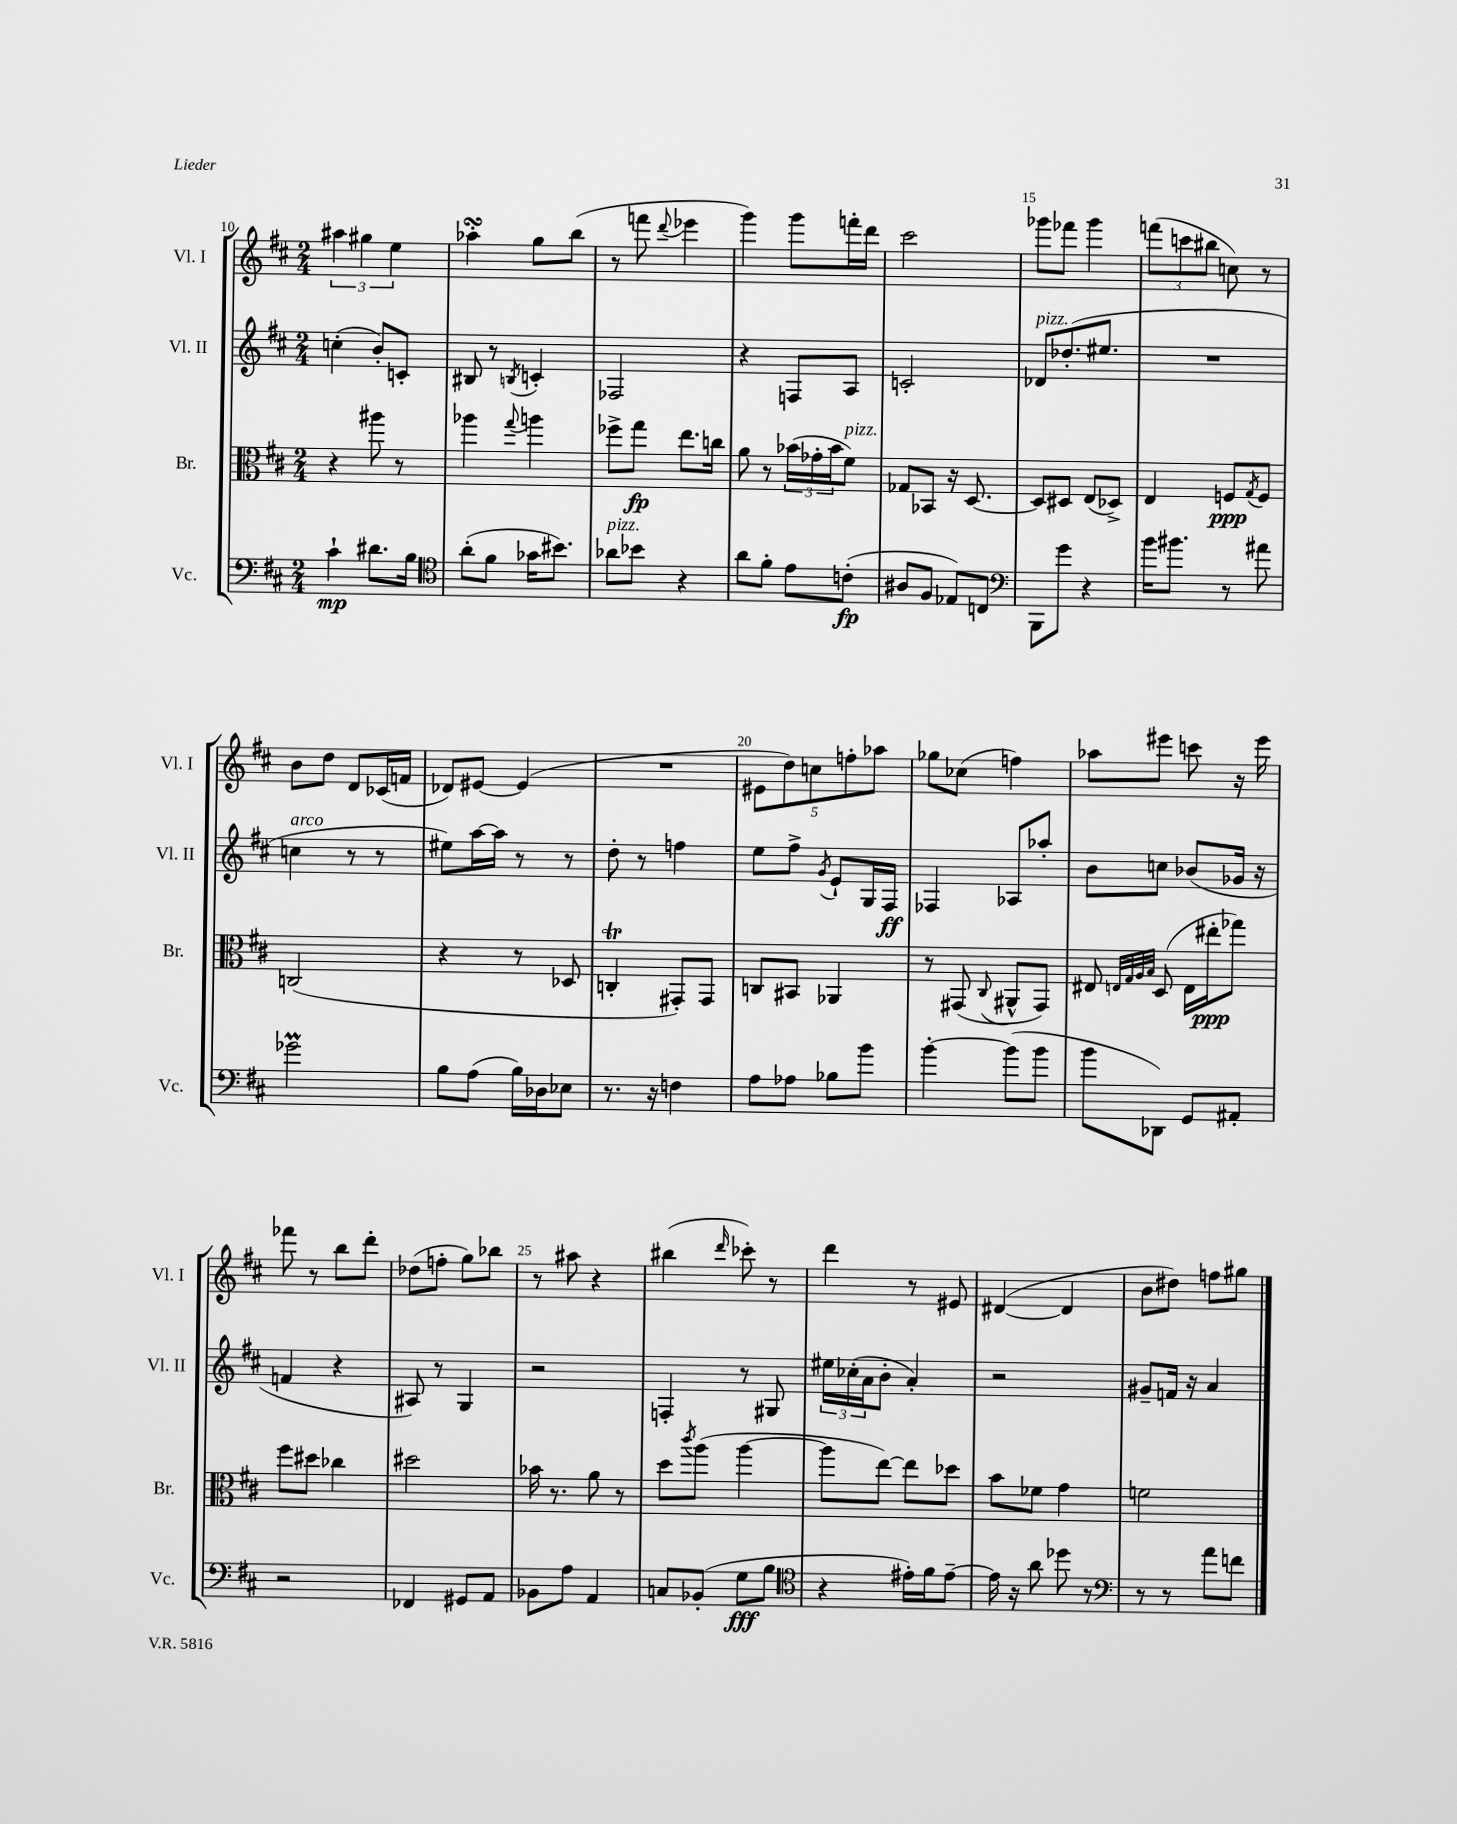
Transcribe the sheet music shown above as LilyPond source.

<<
\new StaffGroup <<
\new Staff = "s0" \with { instrumentName = "Vl. I" shortInstrumentName = "Vl. I" } {
    \clef treble \key d \major \numericTimeSignature \time 2/4
    \tuplet 3/2 { ais''4 gis''4 e''4 } |
    aes''4-.\turn g''8 b''8( |
    r8 f'''8 \appoggiatura { d'''8 } ees'''4 |
    g'''4) g'''8 f'''16-. d'''16 |
    cis'''2 |
    ges'''8 fes'''8 ges'''4 |
    \tuplet 3/2 { f'''8( c'''8 bis''8 } c''8) r8 |
    b'8 d''8 d'8 ces'16( f'16 |
    des'8) eis'8~ eis'4( |
    R2 |
    \tuplet 5/4 { eis'8 d''8) c''8 f''8-. aes''8 } |
    ges''8 ces''8( f''4) |
    aes''8 eis'''8 c'''8 r16 eis'''16 |
    fes'''8 r8 b''8 d'''8-. |
    des''8( f''8-. g''8) bes''8 |
    r8 ais''8 r4 |
    bis''4( \grace { d'''16 } ces'''8-.) r8 |
    d'''4 r8 eis'8 |
    dis'4~( dis'4 |
    b'8 dis''8) f''8 gis''8 \bar "|." |
}
\new Staff = "s1" \with { instrumentName = "Vl. II" shortInstrumentName = "Vl. II" } {
    \clef treble \key d \major \numericTimeSignature \time 2/4
    c''4-.( b'8-.) c'8-. |
    bis8 r8 \acciaccatura { b8 } c'4-. |
    fes2 |
    r4 f8 a8 |
    c'2-. |
    des'8^\markup { \italic "pizz." } des''8.-.( eis''8. |
    R2 |
    c''4^\markup { \italic "arco" } r8 r8 |
    eis''8) a''16~ a''16 r8 r8 |
    d''8-. r8 f''4 |
    e''8 fis''8-> \acciaccatura { g'8 } e'8-! g16 fis16\ff |
    fes4 aes8 aes''8-. |
    b'8 c''8 bes'8( ges'16 r16 |
    f'4 r4 |
    ais8) r8 g4 |
    r2 |
    f4-. r8 gis8 |
    \tuplet 3/2 { eis''16 ces''16-.( a'16 } b'8-. a'4-.) |
    r2 |
    gis'8-- f'16 r16 a'4 \bar "|." |
}
\new Staff = "s2" \with { instrumentName = "Br." shortInstrumentName = "Br." } {
    \clef alto \key d \major \numericTimeSignature \time 2/4
    r4 ais''8 r8 |
    aes''4 \appoggiatura { g''8 } a''4 |
    fes''8-> g''8\fp e''8. c''16 |
    a'8 r8 \tuplet 3/2 { bes'16( ges'16-. bes'16 } fis'8^\markup { \italic "pizz." }) |
    ges8 bes,8 r16 d8.~ |
    d8 dis8 e8( des8->) |
    e4 f8\ppp \acciaccatura { g8 } f8 |
    c2( |
    r4 r8 des8 |
    c4-.\trill gis,8-.) gis,8 |
    c8 bis,8 aes,4 |
    r8 gis,8( \appoggiatura { cis8 } ais,8-^ gis,8) |
    eis8 \grace { e32 g32 a32 b32 } d8( e16 eis''16-.\ppp ges''8) |
    fis''8 dis''8 ces''4 |
    dis''2 |
    bes'16 r8. a'8 r8 |
    d''8 \acciaccatura { cis'''8 } a''8( a''4~ |
    a''8 e''8~) e''8 des''8 |
    b'8 fes'8 g'4 |
    f'2 \bar "|." |
}
\new Staff = "s3" \with { instrumentName = "Vc." shortInstrumentName = "Vc." } {
    \clef bass \key d \major \numericTimeSignature \time 2/4
    cis'4-!\mp dis'8. b16 |
    \clef tenor a'8-.( fis'8 ges'16 bis'8.) |
    aes'8^\markup { \italic "pizz." } bes'8 r4 |
    a'8 fis'8-. e'8 c'8-.\fp( |
    ais8 fis8 ees8) c8 |
    \clef bass b,,8 g'8 r4 |
    b'16 bis'8. r8 ais'8 |
    ges'2\prall |
    b8 a8( b16) des16 ees8 |
    r8. r16 f4 |
    a8 aes8 bes8 b'8 |
    b'4~-. b'8( b'8 |
    b'8 des,8) g,8 ais,8-. |
    r2 |
    fes,4 gis,8 a,8 |
    bes,8 a8 a,4 |
    c8 bes,8-.( g8\fff b8 |
    \clef tenor r4 eis'16-.) fis'16 eis'8~-- |
    eis'16 r16 a'8 des''8 r8 |
    \clef bass r8 r8 a'8 f'8 \bar "|." |
}
>>
>>
\layout { \context { \Score currentBarNumber = #10 \override BarNumber.break-visibility = ##(#f #t #t) barNumberVisibility = #(every-nth-bar-number-visible 5) } }
